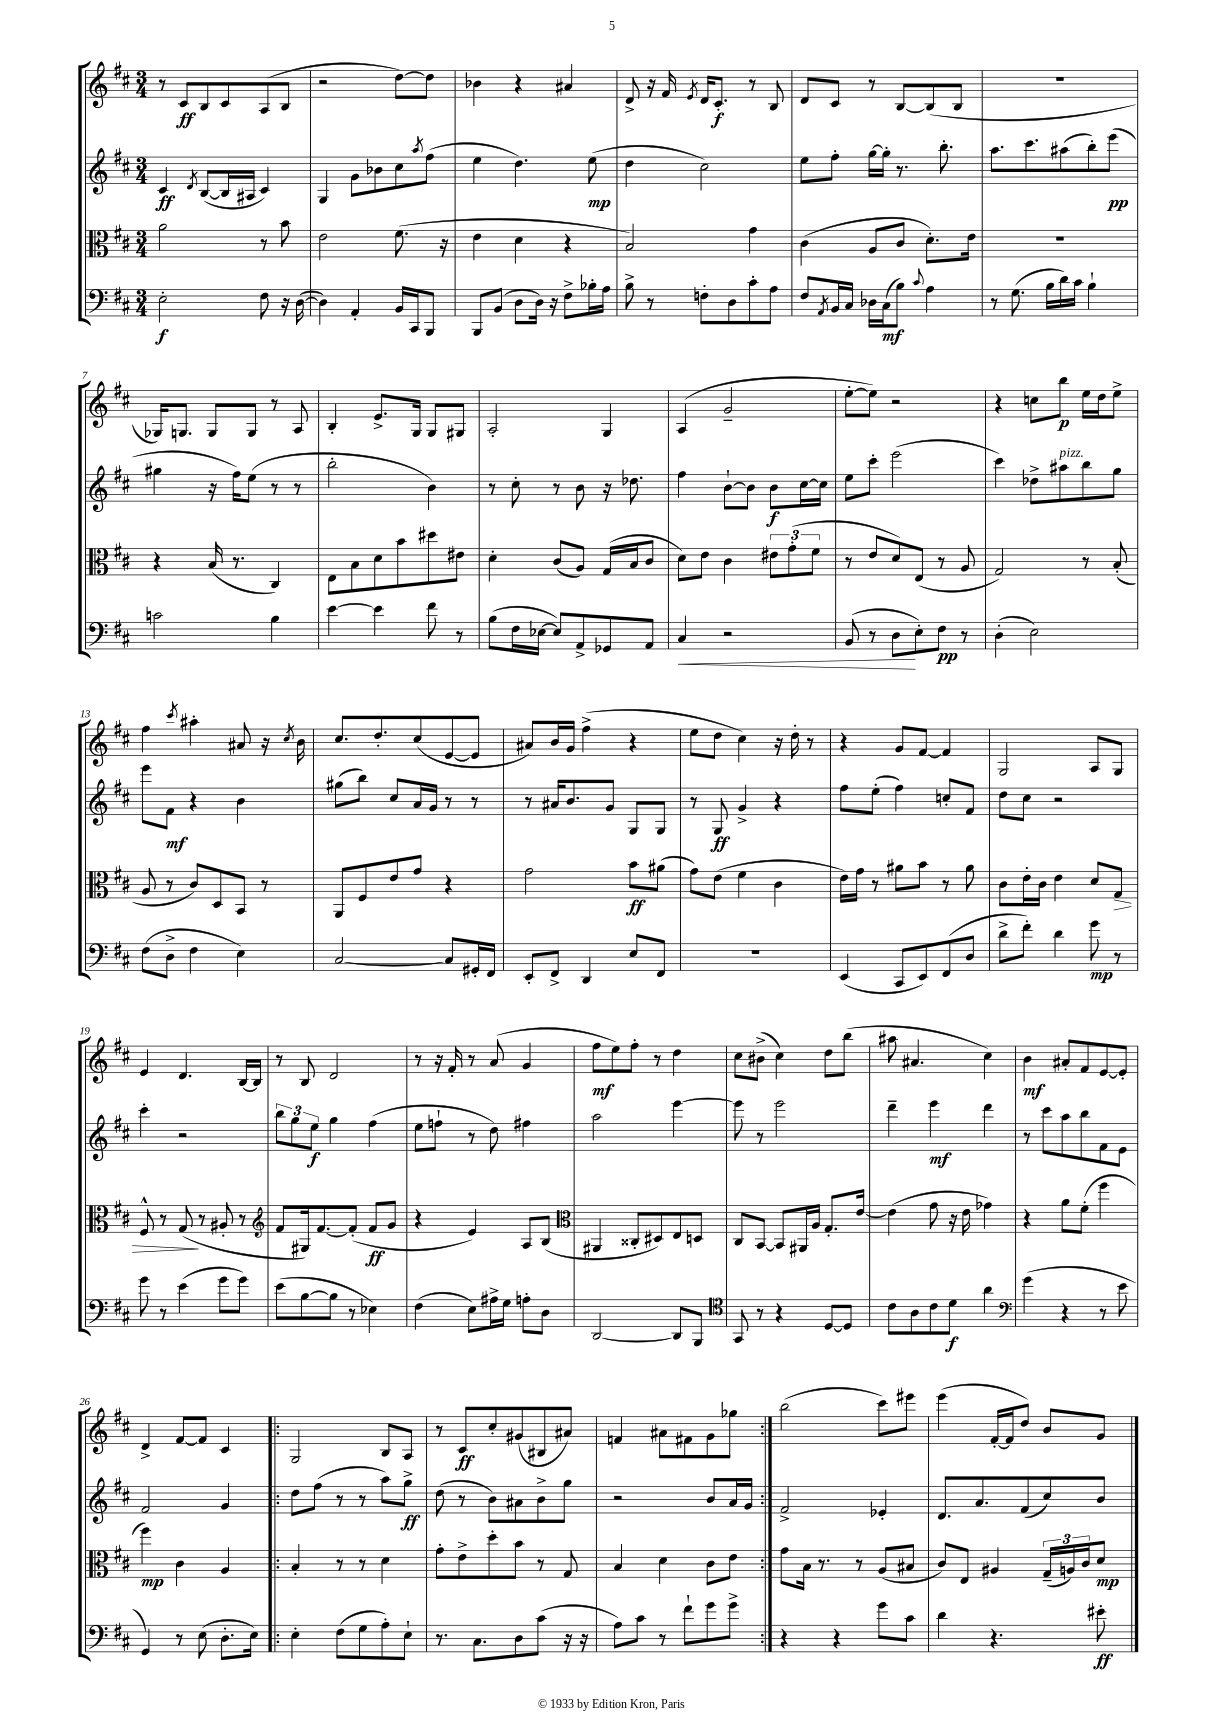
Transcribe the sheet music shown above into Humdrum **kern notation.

**kern	**kern	**kern	**kern
*staff4	*staff3	*staff2	*staff1
*clefF4	*clefC3	*clefG2	*clefG2
*k[f#c#]	*k[f#c#]	*k[f#c#]	*k[f#c#]
*M3/4	*M3/4	*M3/4	*M3/4
2E'	2a	4c#	8r
.	.	.	8c#
.	.	8qd	.
.	.	([8B	8B
.	.	16B]	8c#
.	.	16A#	.
8F#	8r	4c#)	(8A
16r	8b	.	8B
([16D	.	.	.
=	=	=	=
4D])	2e	4G	2r
4AA'	.	8g	.
.	.	8b-	.
16BB	(8.f#	8cc#	[8dd)
16CC#	.	.	.
.	.	8qaa	.
8BBB	.	(8ff#	8dd]
.	16r	.	.
=	=	=	=
8BBB	4e	4ee	4b-
(8BB	.	.	.
8D	4d	4.dd)	4r
16D)	.	.	.
16r	.	.	.
8F#^	4r	.	4a#
16B-'	.	(8ee	.
16A	.	.	.
=	=	=	=
8B^	2B)	4dd	8d^
8r	.	.	16r
.	.	.	16f#
.	.	.	8qe
8F'	.	2cc#)	16d
.	.	.	8.c#'
8D	.	.	.
8c#'	4g	.	8r
8A	.	.	8B
=	=	=	=
8F#	(4c#	8ee	8d
8qAA	.	.	.
16BB	.	8ff#'	8c#
16C#	.	.	.
16D-	8A	[16gg	8r
(16C#	.	16gg']	.
8B)	8c#	8.r	[8B
8qqc#	.	.	.
4A	8.d')	.	(8B]
.	.	8.bb'	.
.	.	.	8B
.	16e	.	.
=	=	=	=
8r	2.r	8.aa	2.r
(8.G	.	.	.
.	.	8.ccc#	.
16B	.	.	.
16d)	.	(8aa#	.
16c#	.	.	.
4B`	.	8bb')	.
.	.	(8eee	.
=	=	=	=
2c	4r	4gg#	16G-)
.	.	.	8.G
.	(16B	16r	8G
.	8.r	16ff#)	.
.	.	(8ee	8G
4B	4C#)	8r	8r
.	.	8r	8A
=	=	=	=
[4e	8E	2bb'	4B'
.	8B	.	.
4e]	8d	.	8.e^
.	8b	.	.
.	.	.	16G
8f#	8dd#	4b)	8G
8r	8e#	.	8G#
=	=	=	=
(8B	4d'	8r	2A'
16F#	.	8cc#'	.
[16E-	.	.	.
8E-])	(8c#	8r	.
8AA^	8A)	8b	.
8GG-	(16G	16r	4G
.	16B	8.dd-	.
8AA	8c#	.	.
=	=	=	=
4C#	8d)	4ff#	(4A
.	8e	.	.
2r	4c#	[8b`	2g~
.	.	8b]	.
.	12e#	8b	.
.	(12g'	.	.
.	.	[16cc#	.
.	12f#	.	.
.	.	16cc#]	.
=	=	=	=
(8BB	8r	8ee	[8ee'
8r	8e	8ccc#'	8ee])
8D	8d)	(2eee	2r
8E')	(8E	.	.
8F#	8r	.	.
8r	8A	.	.
=	=	=	=
(4D'	2G)	4ccc#)	4r
2E)	.	8dd-^	8cc
.	.	8aa#	8bb
.	8r	8bb	16ee
.	.	.	16dd
.	(8B'	8gg	8ee^
=	=	=	=
(8F#	8A	8eee	4ff#
8D^	8r	8f#	.
.	.	.	8qccc#
4F#	8c#)	4r	4aa#'
.	8D	.	.
4E)	8BB	4b	8a#
.	8r	.	16r
.	.	.	8qcc#
.	.	.	16b
=	=	=	=
[2C#	8AA	(8gg#	8.cc#
.	8F#	8bb)	.
.	.	.	8.dd'
.	8e	8cc#	.
.	8g	16a	(8cc#
.	.	16g	.
8C#]	4r	8r	[8e
16GG#'	.	8r	8e]
16FF#	.	.	.
=	=	=	=
8EE'	2g	8r	8a#)
8FF#^	.	16a#	16b
.	.	8.b	16g
4DD	.	.	(4ff#^
.	.	8g	.
8E	8b	8G	4r
8FF#	(8a#	8G	.
=	=	=	=
2.r	8g)	8r	8ee
.	(8e	8G	8dd
.	4f#	4g^	4cc#)
.	4c#	4r	16r
.	.	.	16dd'
.	.	.	8r
=	=	=	=
(4EE	16e)	8ff#	4r
.	16g	.	.
.	8r	(8ee'	.
8CC#	8a#	4ff#)	8g
8EE)	8b	.	[8f#
(8FF#	8r	8cc'	4f#]
8D	8a#	8f#	.
=	=	=	=
8d^	8c#	8dd	2G
8f#')	16e'	8cc#	.
.	16c#	.	.
4d	4e	2r	.
8g	8d	.	8A
8r	8G	.	8G
=	=	=	=
8g	8F#^^	4ccc#'	4e
8r	8r	.	.
(4e	(8G	2r	4.d
.	8r	.	.
8g	8A#'	.	.
8g)	8r	.	[16B
.	.	.	16B]
=	=	=	=
*	*clefG2	*	*
(8e	8f#	12bb	8r
.	.	12gg	.
[8B	16G#)	.	8B
.	.	12ee	.
.	[8.f#	.	.
8B]	.	4gg	2d
8r	(8f#']	.	.
4E-)	8f#	(4ff#	.
.	8g	.	.
=	=	=	=
(4F#	4r	8ee	8r
.	.	8ff`	16r
.	.	.	16f#'
8E)	4e)	8r	8r
16A#^	.	8dd)	(8a
16G	.	.	.
8A'	8A	4ff#	4g
8D	(8B	.	.
=	=	=	=
*	*clefC3	*	*
[2DD	4AA#	2aa	8ff#
.	.	.	8ee)
.	8C##'	.	8ff#'
.	8D#)	.	8r
8DD]	8E	[4eee	4dd
8BBB	8D	.	.
=	=	=	=
*clefC4	*	*	*
8GG	8C#	8eee]	8cc#
8r	[8BB	8r	(8b#^
4r	8BB]	2eee	4cc#)
.	16AA#	.	.
.	16A	.	.
[8D	8.G'	.	8dd
8D]	.	.	(8bb
.	[16e	.	.
=	=	=	=
8c#	(4e]	4ddd~	8aa#
8A	.	.	4.a#
8c#	8g	4eee	.
8d	16r	.	.
.	16e	.	.
4a	4g-)	4ddd	4cc#)
=	=	=	=
*clefF4	*	*	*
(4g	4r	8r	4b
.	.	8ccc#	.
4r	8a	8aa	8a#'
.	(8f#'	8bb	8f#
8r	4ff#	8f#	[8e
8e	.	8e	8e']
=	=	=	=
4GG)	4ff#)	2f#	4d^
8r	4c#	.	[8f#
(8E	.	.	8f#]
8.D'	4A	4g	4c#
16E)	.	.	.
=!|:	=!|:	=!|:	=!|:
4E'	4B'	8dd	2G
.	.	(8ff#	.
(8F#	8r	8r	.
8G	8r	8r	.
8A')	4d	8aa)	8B
8E`	.	8gg^	8A
=	=	=	=
8.r	8g'	(8dd	8r
.	8e^	8r	8c#
8.C#	.	.	.
.	8dd'	8b)	8cc#'
8D	8b	8a#	(8g#
(8c#	8r	8b^	8B#
16r	8G	8gg	8a#)
16r	.	.	.
=	=	=	=
8A)	4B	2r	4f
8c#	.	.	.
8r	4d	.	8a#
8f#`	.	.	8f#
8g	8c#	8b	8g
8g^	8e	16a	8gg-
.	.	16g	.
=:|!	=:|!	=:|!	=:|!
4r	8g	2f#^	(2bb
.	16B	.	.
.	8.r	.	.
4r	.	.	.
.	8r	.	.
8g	(8A	4e-'	8ccc#)
8c#	8B#	.	8eee#
=	=	=	=
4d	8c#)	8.d	(4eee
.	8E	.	.
.	.	8.a	.
4.r	4A#	.	[16f#'
.	.	.	16f#]
.	.	(8f#	8dd)
.	(24G~	8cc#)	8b
.	24A)	.	.
.	24c#	.	.
8e#'	8d	8b	8g
==	==	==	==
*-	*-	*-	*-
